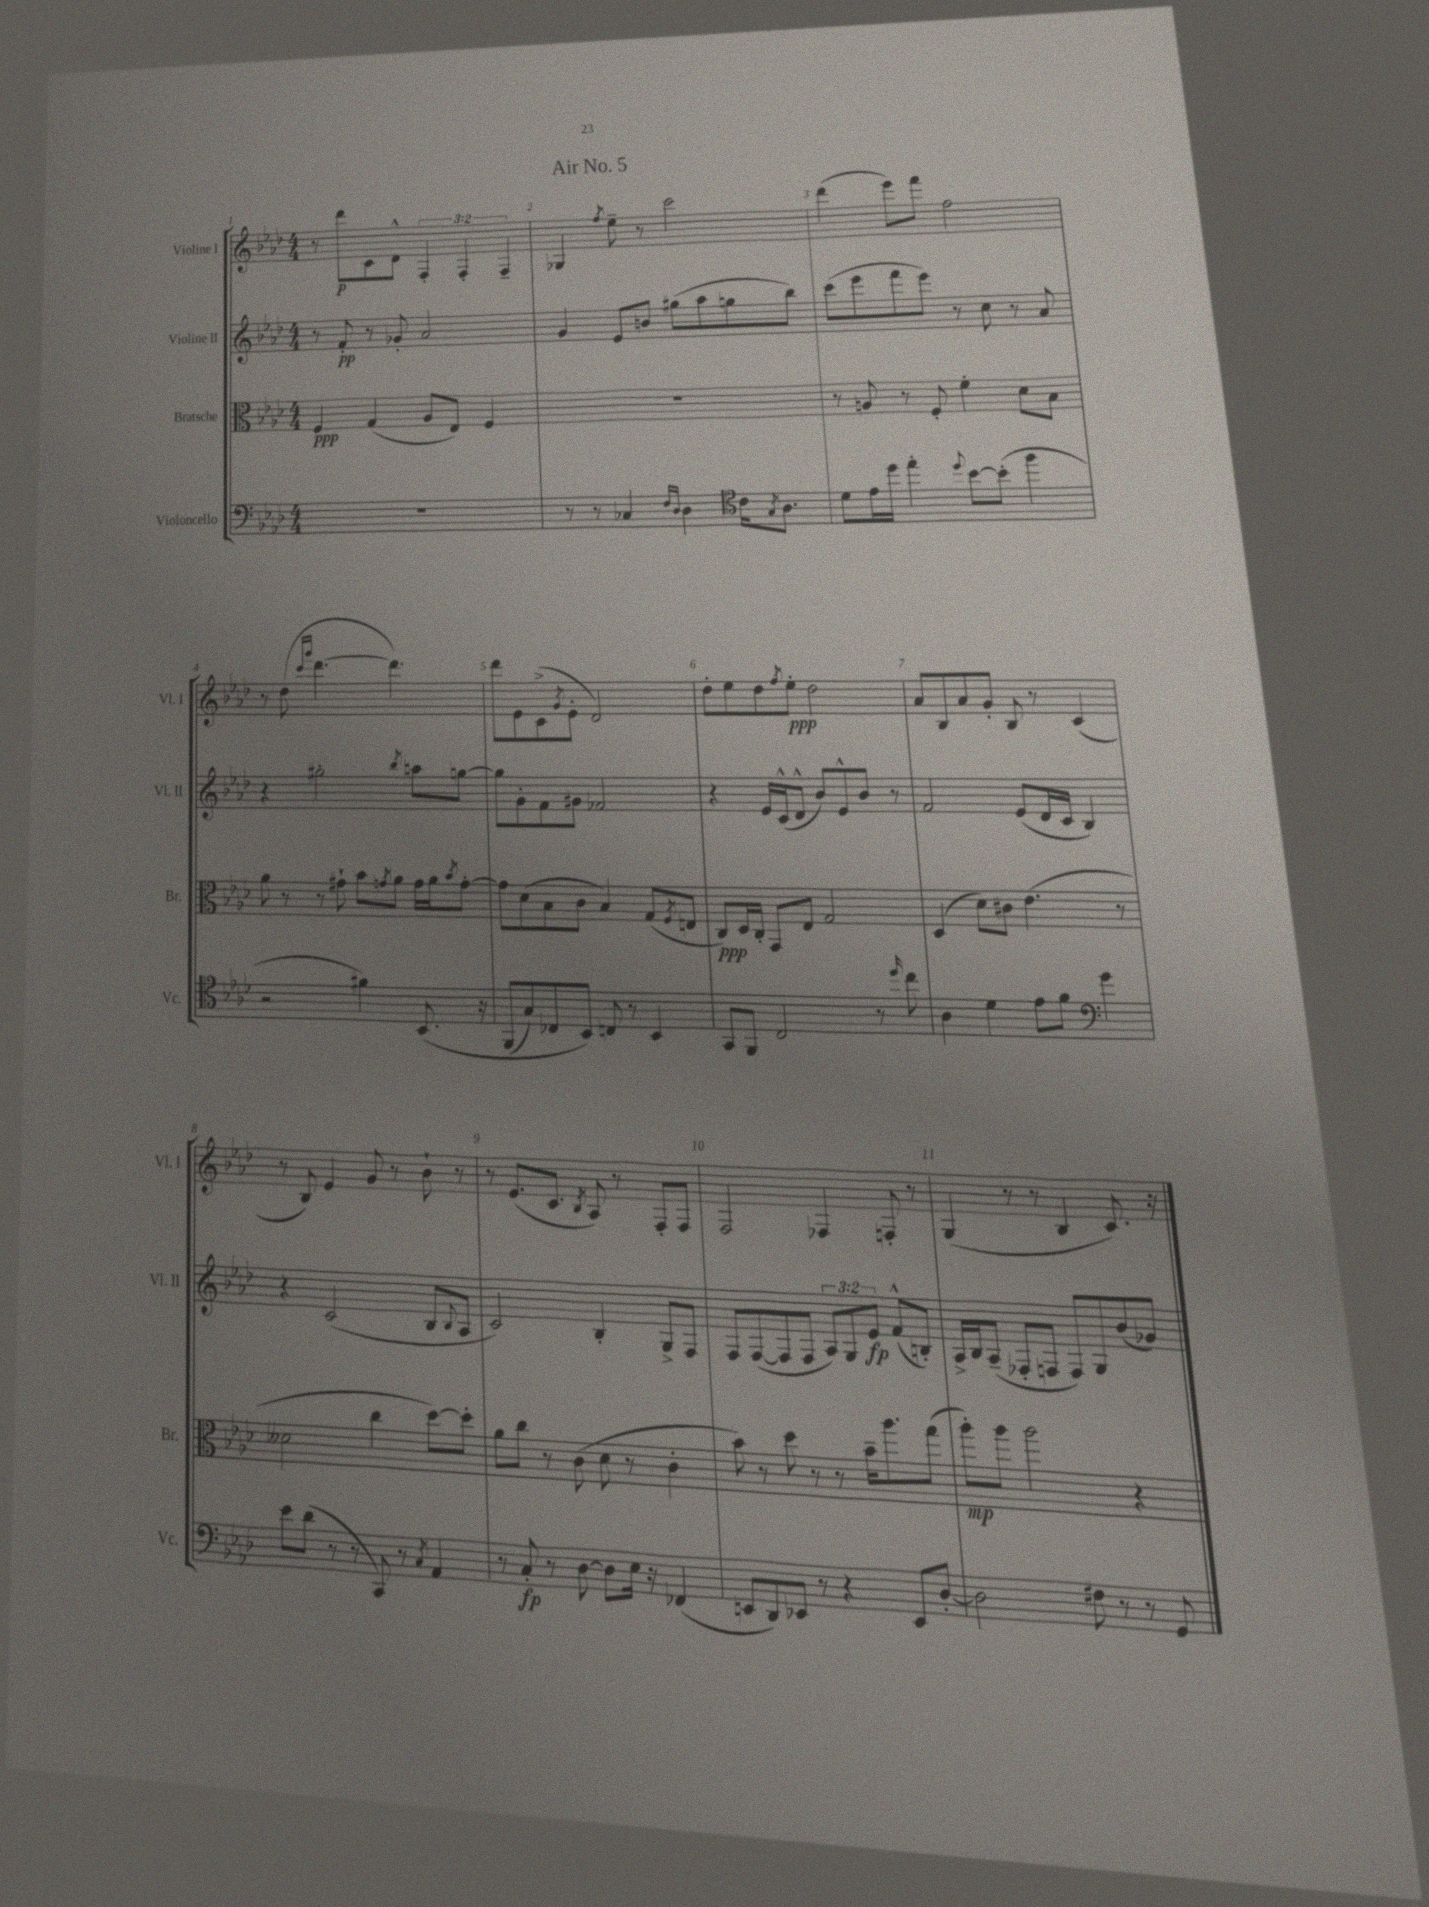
\header { title = "Air No. 5" }
<<
\new StaffGroup <<
\new Staff = "s0" \with { instrumentName = "Violine I" shortInstrumentName = "Vl. I" } {
    \clef treble \key aes \major \numericTimeSignature \time 4/4 \override Staff.TupletNumber.text = #tuplet-number::calc-fraction-text
    r8 des'''8\p c'8 des'8-^ \tuplet 3/2 { f4-. f4-. f4-- } |
    ges4 \acciaccatura { f''8 } ees''8-- r8 c'''2 |
    des'''4( ees'''8) f'''8 f''2 |
    r8 des''8( \grace { c'''16 g'''16 } des'''4.~ des'''4.) |
    des'''8 ees'8 c'8->( \acciaccatura { g'8 } ees'8-. des'2) |
    des''8-. ees''8 des''8 \acciaccatura { f''8 } ees''8-.\ppp des''2 |
    aes'8 bes8 aes'8 g'8-. bes8 r8 c'4( |
    r8 bes8) ees'4 g'8 r8 bes'8-! r8 |
    r8 ees'8.( c'8. \acciaccatura { bes8 } aes8) r8 f8-. f8 |
    f2 fes4 f8-. r8 |
    g4( r8 r8 bes4 c'8.) r16 \bar "|." |
}
\new Staff = "s1" \with { instrumentName = "Violine II" shortInstrumentName = "Vl. II" } {
    \clef treble \key aes \major \numericTimeSignature \time 4/4 \override Staff.TupletNumber.text = #tuplet-number::calc-fraction-text
    r8 f'8-.\pp r8 ges'8-. aes'2 |
    g'4 ees'8 b'8 gis''8( aes''8 g''8 bes''8) |
    c'''8( ees'''8 f'''8 ees'''8) r8 c''8 r8 aes'8 |
    r4 gis''2-. \acciaccatura { bes''8 } a''8 g''8~ |
    g''8 g'8-. f'8 gis'8 fes'2 |
    r4 ees'16 c'16-^( des'8-^ bes'8) ees'8-^ bes'8 r8 |
    f'2 ees'8( des'16 c'16 bes4) |
    r4 c'2( bes8 \appoggiatura { bes8 } aes8 |
    c'2) bes4-. g8-> f8 |
    f8 f8~( f8 f8 \tuplet 3/2 { aes8) g8 ees'8\fp } f'8-^( b8-.) |
    aes16-> bes16 aes8--( fes8-. f8 f8) g8 bes'8( ges'8) \bar "|." |
}
\new Staff = "s2" \with { instrumentName = "Bratsche" shortInstrumentName = "Br." } {
    \clef alto \key aes \major \numericTimeSignature \time 4/4
    f4\ppp g4( aes8 ees8) f4 |
    R1 |
    r8 a8 r8 f8-. f'4-. des'8 bes8 |
    aes'8 r8 r8 gis'8-! bes'8 \acciaccatura { g'8 } aes'8 g'16 aes'16 \acciaccatura { bes'8 } g'8~-. |
    g'8 des'8( bes8 c'8 bes4) g8( \acciaccatura { f8 } e8 |
    c8\ppp) des16 c16-. g,8 ees8 g2 |
    des4( des'8) cis'8 ees'4.( r8 |
    deses'2 c''4 des''8~) des''8-. |
    aes'8 c''8 r8 c'8( des'8 r8 c'4-. |
    bes'8) r8 des''8 r8 r8 bes'16-- aes''8. g''8( |
    aes''8-.\mp) aes''8 aes''2 r4 \bar "|." |
}
\new Staff = "s3" \with { instrumentName = "Violoncello" shortInstrumentName = "Vc." } {
    \clef bass \key aes \major \numericTimeSignature \time 4/4
    R1 |
    r8 r8 ces4 \grace { f16 des16 } des4 \clef tenor c'16 \acciaccatura { g8 } aes8. |
    des'8 ees'16 des''16 ees''4-. \appoggiatura { des''8 } bes'8~ bes'8-.( f''4 |
    r2 fis'4) bes,8.\( r16 |
    f,8( g8) ces8 bes,8\) c8 r8 bes,4 |
    g,8 f,8 c2 r8 \grace { des''16 } c''8 |
    aes4 des'4 ees'8 f'8 \clef bass g'4 |
    ees'8 des'8( r8 r8 c,8) r8 \acciaccatura { c8 } aes,4 |
    r8 c8-.\fp r8 des8~ des8 ees16 r16 fes,4( |
    e,8 des,8) ees,8 r8 r4 ees,8 des8~-. |
    des2 fis8 r8 r8 g,8 \bar "|." |
}
>>
>>
\layout { \context { \Score \override BarNumber.break-visibility = ##(#f #t #t) barNumberVisibility = #all-bar-numbers-visible } }
